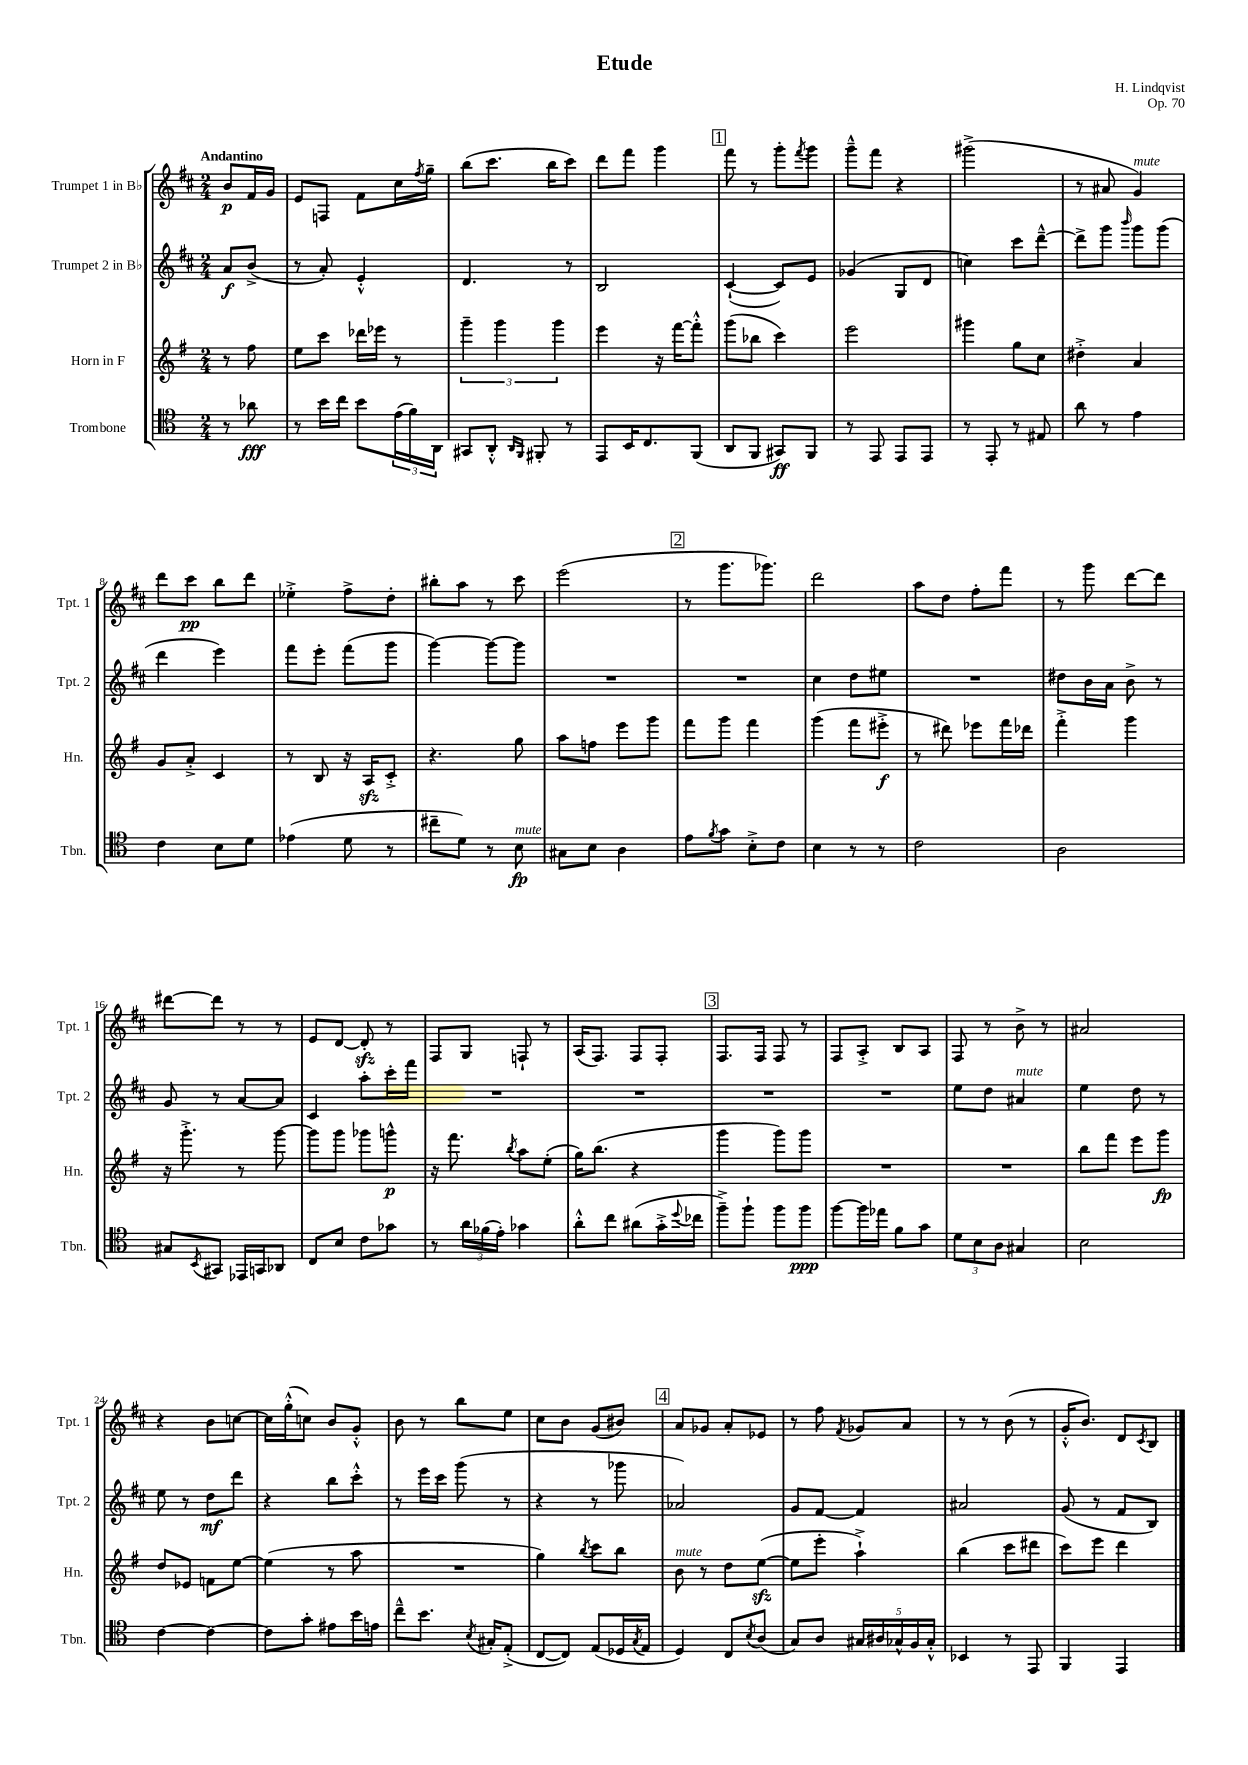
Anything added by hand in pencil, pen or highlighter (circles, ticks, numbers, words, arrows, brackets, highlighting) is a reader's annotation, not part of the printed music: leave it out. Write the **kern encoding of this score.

**kern	**kern	**kern	**kern
*staff4	*staff3	*staff2	*staff1
*clefC4	*clefG2	*clefG2	*clefG2
*k[]	*k[f#]	*k[f#c#]	*k[f#c#]
*M2/4	*M2/4	*M2/4	*M2/4
8r	8r	8a	8b
8a-	8ff#	(8b^	16f#
.	.	.	16g
=	=	=	=
8r	8ee	8r	8e
16b	8ccc	8a')	8F
16cc	.	.	.
8b	16ddd-	4e'^^	8f#
.	16eee-	.	.
(24e	8r	.	16cc#
24f)	.	.	.
.	.	.	8qff#
.	.	.	16gg~
24AA	.	.	.
=	=	=	=
8GG#	6ggg~	4.d	(8bb
8AA'^^	.	.	8.ccc#
.	6ggg	.	.
16qqAA	.	.	.
16qqFF	.	.	.
8FF#'	.	.	.
.	.	.	16bb
.	6ggg	.	.
8r	.	8r	8ccc#)
=	=	=	=
8EE	4eee	2B	8ddd
16BB	.	.	8fff#
8.C	.	.	.
.	16r	.	4ggg
.	[16fff#	.	.
(8FF	8fff#'^^]	.	.
=	=	=	=
8AA	(8ggg	([4c#`	8fff#
8FF	8bb-	.	8r
8GG#)	4ccc)	8c#])	8ggg'
.	.	.	8qfff#
8FF	.	8e	8ggg
=	=	=	=
8r	2eee	(4g-	8ggg~^^
8EE	.	.	8fff#
8EE	.	8G	4r
8EE	.	8d	.
=	=	=	=
8r	4ggg#	4cc)	(2ggg#^
8EE'	.	.	.
8r	8gg	8ccc#	.
8E#	8cc	[8ddd~^^	.
=	=	=	=
8a	4dd#'^	8ddd^]	8r
8r	.	8ggg	8a#
.	.	16qqbbb	.
4e	4a	8ggg	4g)
.	.	(8ggg	.
=	=	=	=
4c	8g	4ddd	8ddd
.	8a'^	.	8ccc#
8B	4c	4eee)	8bb
8d	.	.	8ddd
=	=	=	=
(4e-	8r	8fff#	4ee-'^
.	8B	8eee'	.
8d	16r	(8fff#	8ff#^
.	16A	.	.
8r	8c'^	8ggg	8dd'
=	=	=	=
8cc#~	4.r	[4ggg)	8bb#'
8d)	.	.	8aa
8r	.	8ggg_	8r
8B	8gg	8ggg]	8ccc#
=	=	=	=
8G#	8aa	2r	(2eee
8B	8ff	.	.
4A	8eee	.	.
.	8ggg	.	.
=	=	=	=
8e	8fff#	2r	8r
8qf	.	.	.
8g	8ggg	.	8.ggg
8B'^	4fff#	.	.
.	.	.	8.ggg-)
8c	.	.	.
=	=	=	=
4B	(4ggg	4cc#	2ddd
8r	8fff#	8dd	.
8r	8eee#'^	8ee#	.
=	=	=	=
2c	8r	2r	8aa
.	8ddd#)	.	8dd
.	8eee-	.	8ff#'
.	16fff#	.	8fff#
.	16ddd-	.	.
=	=	=	=
2A	4fff#'^	8dd#	8r
.	.	16b	8ggg
.	.	16a	.
.	4ggg	8b^	[8ddd
.	.	8r	8ddd]
=	=	=	=
8G#	16r	8g	[8ddd#
.	8.ggg'^	.	.
8qBB	.	.	.
8GG#	.	8r	8ddd#]
16EE-	8r	[8a	8r
16GG	.	.	.
8AA-	[8ggg	8a]	8r
=	=	=	=
8C	8ggg]	4c#	8e
8B	8ggg	.	[8d
8c	8ggg-	8aa'	8d']
8g-	8ggg^^	16ccc#'	8r
.	.	16fff#	.
=	=	=	=
8r	16r	2r	8F#
.	8.fff#	.	.
24a	.	.	8G
(24f-	.	.	.
24e')	.	.	.
.	8qbb	.	.
4g-	8aa	.	8F`
.	(8ee'	.	8r
=	=	=	=
8a'^^	16gg)	2r	(16A
.	(8.bb	.	8.F#)
8cc	.	.	.
(8a#	4r	.	8F#
16g'^	.	.	8F#'
8qqdd	.	.	.
16cc-	.	.	.
=	=	=	=
8ff~^)	4ggg	2r	8.F#
8ff`	.	.	.
.	.	.	16F#
8ff	8ggg)	.	8F#
8ff	8ggg	.	8r
=	=	=	=
[8ff	2r	2r	8F#
16ff]	.	.	8A'^
16ee-	.	.	.
8f	.	.	8B
8g	.	.	8A
=	=	=	=
12d	2r	8ee	8F#
12B	.	.	.
.	.	8dd	8r
12A	.	.	.
4G#	.	4a#	8b^
.	.	.	8r
=	=	=	=
2B	8bb	4ee	2a#
.	8fff#	.	.
.	8eee	8dd	.
.	8ggg	8r	.
=	=	=	=
[4c	8dd	8ee	4r
.	8e-	8r	.
4c_	8f	8dd	8b
.	[8ee	8ddd	[8cc
=	=	=	=
8c]	(4ee]	4r	16cc]
.	.	.	(16gg'^^
8g'	.	.	8cc)
8e#	8r	8bb	8b
16b	8aa	8ccc#'^^	8g'^^
16e	.	.	.
=	=	=	=
8cc~^^	2r	8r	8b
8.b	.	16eee	8r
.	.	16ccc#	.
.	.	(8ggg	8bb
8qB	.	.	.
16G#'	.	.	.
(8E'^	.	8r	8ee
=	=	=	=
[8C	4gg)	4r	8cc#
8C])	.	.	8b
.	8qbb	.	.
(8E	8ccc	8r	(8g
16D-	8bb	8ggg-	8b#)
8qG	.	.	.
16E	.	.	.
=	=	=	=
4D)	8b	2a-)	8a
.	8r	.	8g-
8C	8dd	.	8a'
8qB	.	.	.
(8A	([8ee	.	8e-
=	=	=	=
8G)	8ee]	8g	8r
8A	8eee'	[8f#	8ff#
.	.	.	8qf#
20G#	4aa`^)	4f#]	8g-
20A#	.	.	.
20G-^^	.	.	.
.	.	.	8a
20F	.	.	.
20G-'^^	.	.	.
=	=	=	=
4BB-	(4bb	2a#	8r
.	.	.	8r
8r	8ccc	.	(8b
8EE	8ddd#	.	8r
=	=	=	=
4FF	8ccc)	(8g	16g'^^
.	.	.	8.b)
.	8eee	8r	.
4EE	4ddd	8f#	8d
.	.	.	8qc#
.	.	8B)	8B
==	==	==	==
*-	*-	*-	*-
